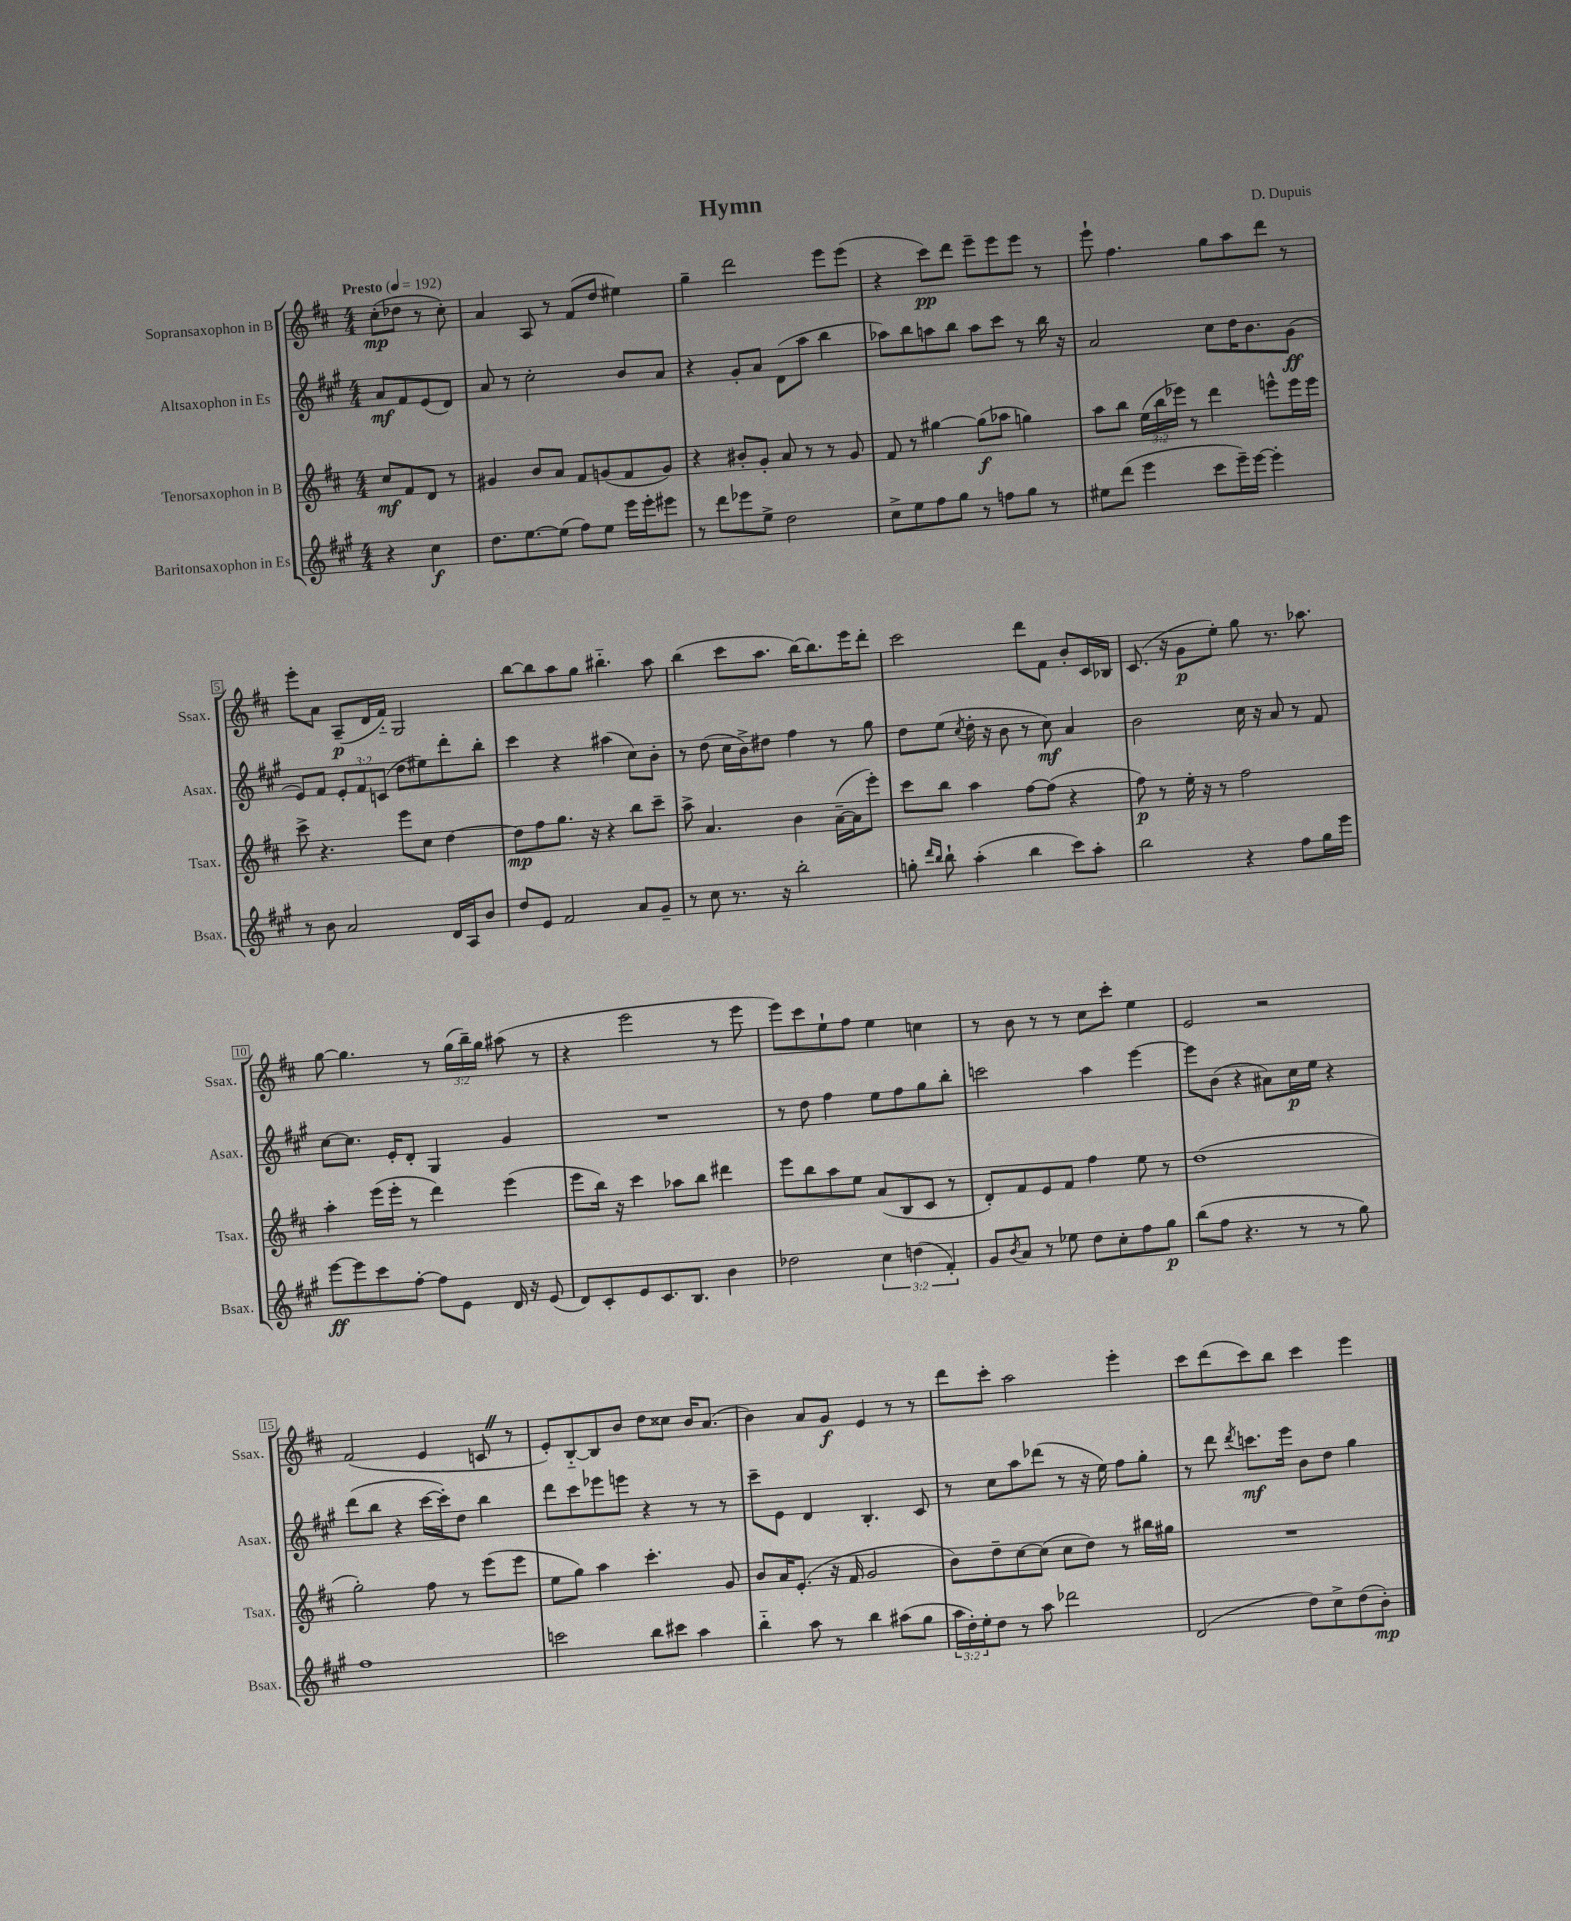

**kern	**kern	**kern	**kern
*staff4	*staff3	*staff2	*staff1
*clefG2	*clefG2	*clefG2	*clefG2
*k[f#c#g#]	*k[f#c#]	*k[f#c#g#]	*k[f#c#]
*M4/4	*M4/4	*M4/4	*M4/4
*MM192	*MM192	*MM192	*MM192
4r	8cc#	8a	(8cc#'
.	8f#	8f#	8dd-
4cc#	8d	(8e	8r
.	8r	8d)	8cc#')
=	=	=	=
8.dd	4g#	8a	4a
.	.	8r	.
[8.ee	.	.	.
.	8b	2cc#'	8A
(8ee]	8a	.	8r
8ff#)	8f#	.	(8f#
8ee	(8g	.	8dd
16eee	8f#	8b	4ee#)
16eee'	.	.	.
8eee#	8g)	8a	.
=	=	=	=
8r	4r	4r	4gg~
8ddd	.	.	.
8eee-	8b#'	8g#'	2ddd
8ee^	8g'	8a	.
2dd	8a	(8d	.
.	8r	8aa	.
.	8r	4bb	8eee
.	8g	.	(8eee
=	=	=	=
8cc#^	8f#	8aa-)	4r
8ee	8r	8bb	.
8ff#	[4gg#	8aa	8ccc#)
8gg#	.	8bb	8ddd
8r	(8gg#]	8aa	8eee~
8ff	8aa-	8ccc#	8eee
8gg#	4gg)	8r	8eee
8r	.	16bb	8r
.	.	16r	.
=	=	=	=
8ee#	8aa	2a	8eee`
(8ddd	8bb	.	4.ff#
4eee	(24ee	.	.
.	24bb	.	.
.	24eee-)	.	.
.	8r	.	.
8ccc#	4ddd	8cc#	8gg
16eee~)	.	16dd	8aa
[16eee	.	8.b	.
4eee']	8eee^^	.	8ddd
.	16eee	(8g#	8r
.	16eee	.	.
=	=	=	=
8r	8ccc#^	8e)	8eee'
8b	4.r	8f#	8a
2a	.	12e'	(8A~
.	.	12f#	.
.	.	.	16d
.	.	(12c	.
.	.	.	16f#'~)
.	8eee	8dd	2G
.	8cc#	8ee#)	.
16d	[4dd	8ddd'	.
16A	.	.	.
8b	.	8bb'	.
=	=	=	=
8dd	8dd]	4ccc#	[8bb
8e	8ff#	.	8bb]
2f#	8.gg	4r	8aa
.	.	.	8gg
.	16r	.	.
.	4r	(4aa#	4.bb#'~
8a	8bb	8cc#)	.
8g#~	8ccc#~	8b'	8aa
=	=	=	=
8r	8aa^	8r	(4bb
8cc#	4.a	(8dd	.
8.r	.	16cc#	8ccc#
.	.	16b^)	.
.	.	8dd#	8.aa
16r	.	.	.
2bb'	4b	4ff#	.
.	.	.	[16bb)
.	.	.	8.bb]
.	([16a~	8r	.
.	16a]	.	16eee
.	8eee')	8gg#	8ddd'
=	=	=	=
8gg'	8ccc#	8dd	2ccc#
16qqddd	.	.	.
16qqbb	.	.	.
8bb`	8bb	(8ee	.
.	.	8qcc#	.
(4aa'	4aa	16dd'	.
.	.	16r	.
.	.	8b	.
4bb	[8ff#	8r	8ddd
.	(8ff#]	8cc#)	8f#
8ccc#)	4r	4a	8b'
8aa'	.	.	16c#
.	.	.	16B-
=	=	=	=
2bb	8ff#)	2b	(8.c#
.	8r	.	.
.	.	.	16r
.	16ee'	.	8g
.	16r	.	.
.	8r	.	8ee')
4r	2ff#	16cc#	8gg
.	.	16r	.
.	.	8a	8.r
8ff#	.	8r	.
.	.	.	8.aa-
16gg#	.	8f#	.
16eee	.	.	.
=	=	=	=
[8eee	4aa'	[8cc#	[8gg
8eee]	.	8.cc#]	4.gg]
8ccc#	(16eee	.	.
.	16eee'	16e'	.
[8ff#'	8r	8d'	.
8ff#]	4ddd)	4G#	8r
8e	.	.	(24gg
.	.	.	24bb~)
.	.	.	24gg
16d	(4eee	4g#	(8aa#
16r	.	.	.
(8e	.	.	8r
=	=	=	=
8d)	8eee	1r	4r
8c#'	16bb)	.	.
.	16r	.	.
8e	4ccc#	.	2eee
8.c#	.	.	.
.	8aa-	.	.
8.B	.	.	.
.	8bb	.	.
4b	4ddd#	.	8r
.	.	.	8eee
=	=	=	=
2dd-	8eee	8r	8eee)
.	8bb	8dd	8ccc#
.	8aa	4ff#	8ee`
.	8ee	.	8ff#
6cc#	(8a	8ee	4ee
.	8B	8ff#	.
(6dd	.	.	.
.	8c#	8gg#	4cc
6f#')	.	.	.
.	8r	8bb'	.
=	=	=	=
8g#	8d')	2ccc	8r
8qb	.	.	.
8a	8f#	.	8b
8r	8e	.	8r
8ee-	8f#	.	8r
8dd	4ff#	4aa	8cc#
8cc#'	.	.	8ccc#'
8ff#	8ee	[4eee	4ee
8gg#	8r	.	.
=	=	=	=
(8bb	(1dd	8eee]	2e
8ff#	.	(8b	.
4.r	.	4r	.
.	.	8a#)	2r
8r	.	16cc#	.
.	.	16ee	.
8r	.	4r	.
8gg#)	.	.	.
=	=	=	=
1ff#	2gg')	(8ddd	(2f#
.	.	8bb	.
.	.	4r	.
.	8ff#	[16ccc#	4e
.	.	16ccc#'])	.
.	8r	8dd	.
.	(8eee	4bb	8c
.	8eee	.	8r
=	=	=	=
2ccc	8ee	8ddd	8e')
.	8gg)	8ccc#	[8B'~
.	4aa	8eee-	8B]
.	.	8eee	8b
8bb	4.ccc#'	4r	8dd
8ccc#	.	.	8cc##
4aa	.	8r	16b
.	.	.	(8.a
.	8g	8r	.
=	=	=	=
4bb'~	8b	8ccc#~	4b)
.	16a	8e	.
.	(8.e'	.	.
8aa	.	4d	8a
8r	16r	.	8g
.	16f#	.	.
4bb	2g	4.B'	4e
(8aa#	.	.	8r
8gg#	.	8c#	8r
=	=	=	=
24aa	8b)	8r	8ddd
24dd')	.	.	.
24ee'	.	.	.
8dd	8dd~	8cc#	8ccc#'
8r	[8cc#	8aa	2aa
8aa	(8cc#]	(8ddd-	.
2ddd-	8cc#	8r	.
.	8dd)	16r	.
.	.	16ee)	.
.	8r	8ff#	4eee'
.	16bb#	8gg#'	.
.	16gg#	.	.
=	=	=	=
(2d	1r	8r	8ccc#
.	.	8ddd	(8ddd
.	.	8qddd	.
.	.	8.ccc	8ccc#)
.	.	.	8bb
.	.	16eee	.
8dd)	.	8b	4ccc#
8cc#^	.	8dd	.
(8dd	.	4gg#	4eee
8b')	.	.	.
==	==	==	==
*-	*-	*-	*-
